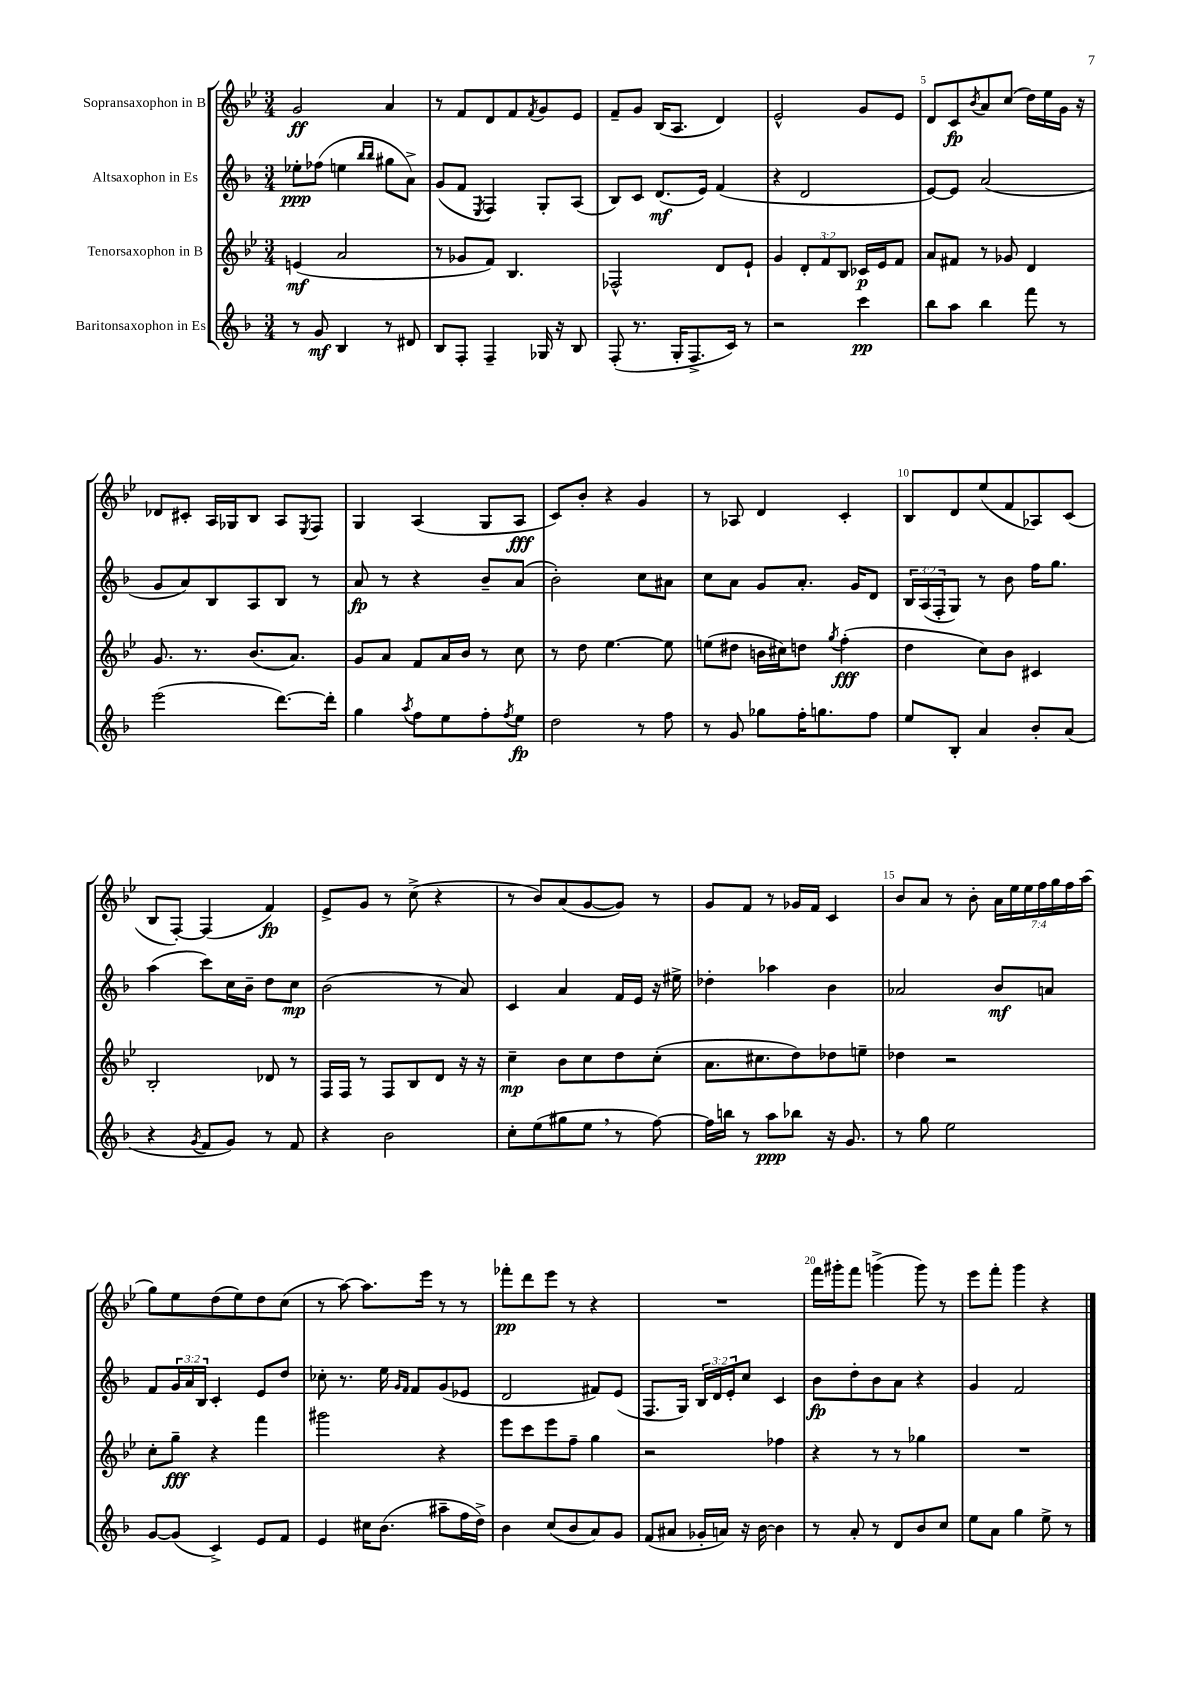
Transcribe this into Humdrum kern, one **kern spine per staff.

**kern	**kern	**kern	**kern
*staff4	*staff3	*staff2	*staff1
*clefG2	*clefG2	*clefG2	*clefG2
*k[b-]	*k[b-e-]	*k[b-]	*k[b-e-]
*M3/4	*M3/4	*M3/4	*M3/4
8r	(4e	8ee-'	2g
8g	.	(8ff-	.
4B-	2a	4ee	.
.	.	16qqbb-	.
.	.	16qqbb-	.
8r	.	8gg#	4a
8d#	.	8a^)	.
=	=	=	=
8B-	8r	(8g	8r
8F'	8g-	8f	8f
.	.	8qE	.
4F~	8f)	4F)	8d
.	4.B-	.	8f
.	.	.	8qf
16G-	.	8G'	8g
16r	.	.	.
8B-	.	(8A	8e-
=	=	=	=
(8F'	2F-^^	8B-)	8f~
8.r	.	8c	8g
.	.	(8.d	(16B-
16G'	.	.	8.A
8.F^	.	.	.
.	.	16e)	.
.	8d	(4f	4d)
16c)	.	.	.
8r	8e-`	.	.
=	=	=	=
2r	4g	4r	2e-^^
.	12d'	2d	.
.	12f	.	.
.	12B-	.	.
4ccc	16c-	.	8g
.	16e-	.	.
.	8f	.	8e-
=	=	=	=
8bb-	8a	[8e)	8d
8aa	8f#	8e]	8c
.	.	.	8qb-
4bb-	8r	(2a	8a
.	8g-	.	(8cc
8fff	4d	.	16dd)
.	.	.	16ee-
8r	.	.	16g
.	.	.	16r
=	=	=	=
(2eee	8.g	8g	8d-
.	.	8a)	8c#'
.	8.r	.	.
.	.	8B-	16A
.	.	.	16G-
.	(8.b-	8A	8B-
[8.ddd)	.	8B-	8A
.	8.a)	.	.
.	.	.	8qE-
.	.	8r	8F
16ddd']	.	.	.
=	=	=	=
4gg	8g	8a	4G
.	8a	8r	.
8qaa	.	.	.
8ff	8f	4r	(4A
8ee	16a	.	.
.	16b-	.	.
8ff'	8r	8b-~	8G
8qff	.	.	.
8ee	8cc	(8a	8A
=	=	=	=
2dd	8r	2b-')	8c)
.	8dd	.	8b-'
.	[4.ee-	.	4r
8r	.	8cc	4g
8ff	8ee-]	8a#	.
=	=	=	=
8r	(8ee	8cc	8r
8g	8dd#	8a	8A-
8gg-	16b	8g	4d
.	16cc#)	.	.
16ff'	8dd	8.a'	.
8.gg	.	.	.
.	8qgg	.	.
.	(4ff'	.	4c'
.	.	16g	.
8ff	.	8d	.
=	=	=	=
8ee	4dd	24B-	8B-
.	.	(24A	.
.	.	24F'	.
8B-'	.	8G)	8d
4a	8cc)	8r	(8ee-
.	8b-	8b-	8f
8b-'	4c#	16ff	8A-)
.	.	8.gg	.
(8a	.	.	(8c
=	=	=	=
4r	2B-'	(4aa	8B-
.	.	.	[8F')
8qg	.	.	.
8f	.	8ccc)	(4F]
8g)	.	16cc	.
.	.	16b-~	.
8r	8d-	8dd	4f)
8f	8r	8cc	.
=	=	=	=
4r	16F	(2b-	8e-^
.	16F	.	.
.	8r	.	8g
2b-	8F	.	8r
.	8B-	.	(8cc^
.	8d	8r	4r
.	16r	8a)	.
.	16r	.	.
=	=	=	=
8cc'	4cc~	4c	8r
(8ee	.	.	8b-)
8gg#	8b-	4a	(8a
8ee	8cc	.	[8g
8r	8dd	16f	8g])
.	.	16e	.
[8ff)	(8cc'	16r	8r
.	.	16ee#^	.
=	=	=	=
16ff]	8.a	4dd-'	8g
16bb	.	.	.
8r	.	.	8f
.	8.cc#	.	.
8aa	.	4aa-	8r
8bb-	8dd)	.	16g-
.	.	.	16f
16r	8dd-	4b-	4c
8.g	.	.	.
.	8ee~	.	.
=	=	=	=
8r	4dd-	2a-	8b-
8gg	.	.	8a
2ee	2r	.	8r
.	.	.	8b-'
.	.	8b-	28a
.	.	.	28ee-
.	.	.	28ee-
.	.	.	28ff
.	.	8a	.
.	.	.	28gg
.	.	.	28ff
.	.	.	(28aa
=	=	=	=
[8g	8cc'	8f	8gg)
(8g]	8gg~	24g	8ee-
.	.	24a	.
.	.	24B-	.
4c^)	4r	4c'	(8dd
.	.	.	8ee-)
8e	4fff	8e	8dd
8f	.	8dd	(8cc
=	=	=	=
4e	2ggg#	8cc-'	8r
.	.	8.r	[8aa)
16cc#	.	.	8.aa]
(8.b-	.	16ee	.
.	.	16qqg	.
.	.	16qqf	.
.	.	8f	.
.	.	.	16eee-
8aa#~	4r	(8g	8r
16ff	.	8e-	8r
16dd^)	.	.	.
=	=	=	=
4b-	8eee-	2d	8fff-'
.	8ccc	.	8ddd
(8cc	8eee-	.	8eee-
8b-	8ff~	.	8r
8a)	4gg	8f#)	4r
8g	.	(8e	.
=	=	=	=
(8f	2r	8.F	2.r
8a#	.	.	.
.	.	16G)	.
16g-'	.	24B-	.
.	.	24d	.
16a)	.	.	.
.	.	24e'	.
16r	.	8cc	.
[16b-	.	.	.
4b-]	4ff-	4c	.
=	=	=	=
8r	4r	8b-	16fff
.	.	.	16ggg#'
8a'	.	8dd'	8fff
8r	8r	8b-	(4ggg^
8d	8r	8a	.
8b-	4gg-	4r	8ggg)
8cc	.	.	8r
=	=	=	=
8ee	2.r	4g	8eee-
8a	.	.	8fff'
4gg	.	2f	4ggg
8ee^	.	.	4r
8r	.	.	.
==	==	==	==
*-	*-	*-	*-
